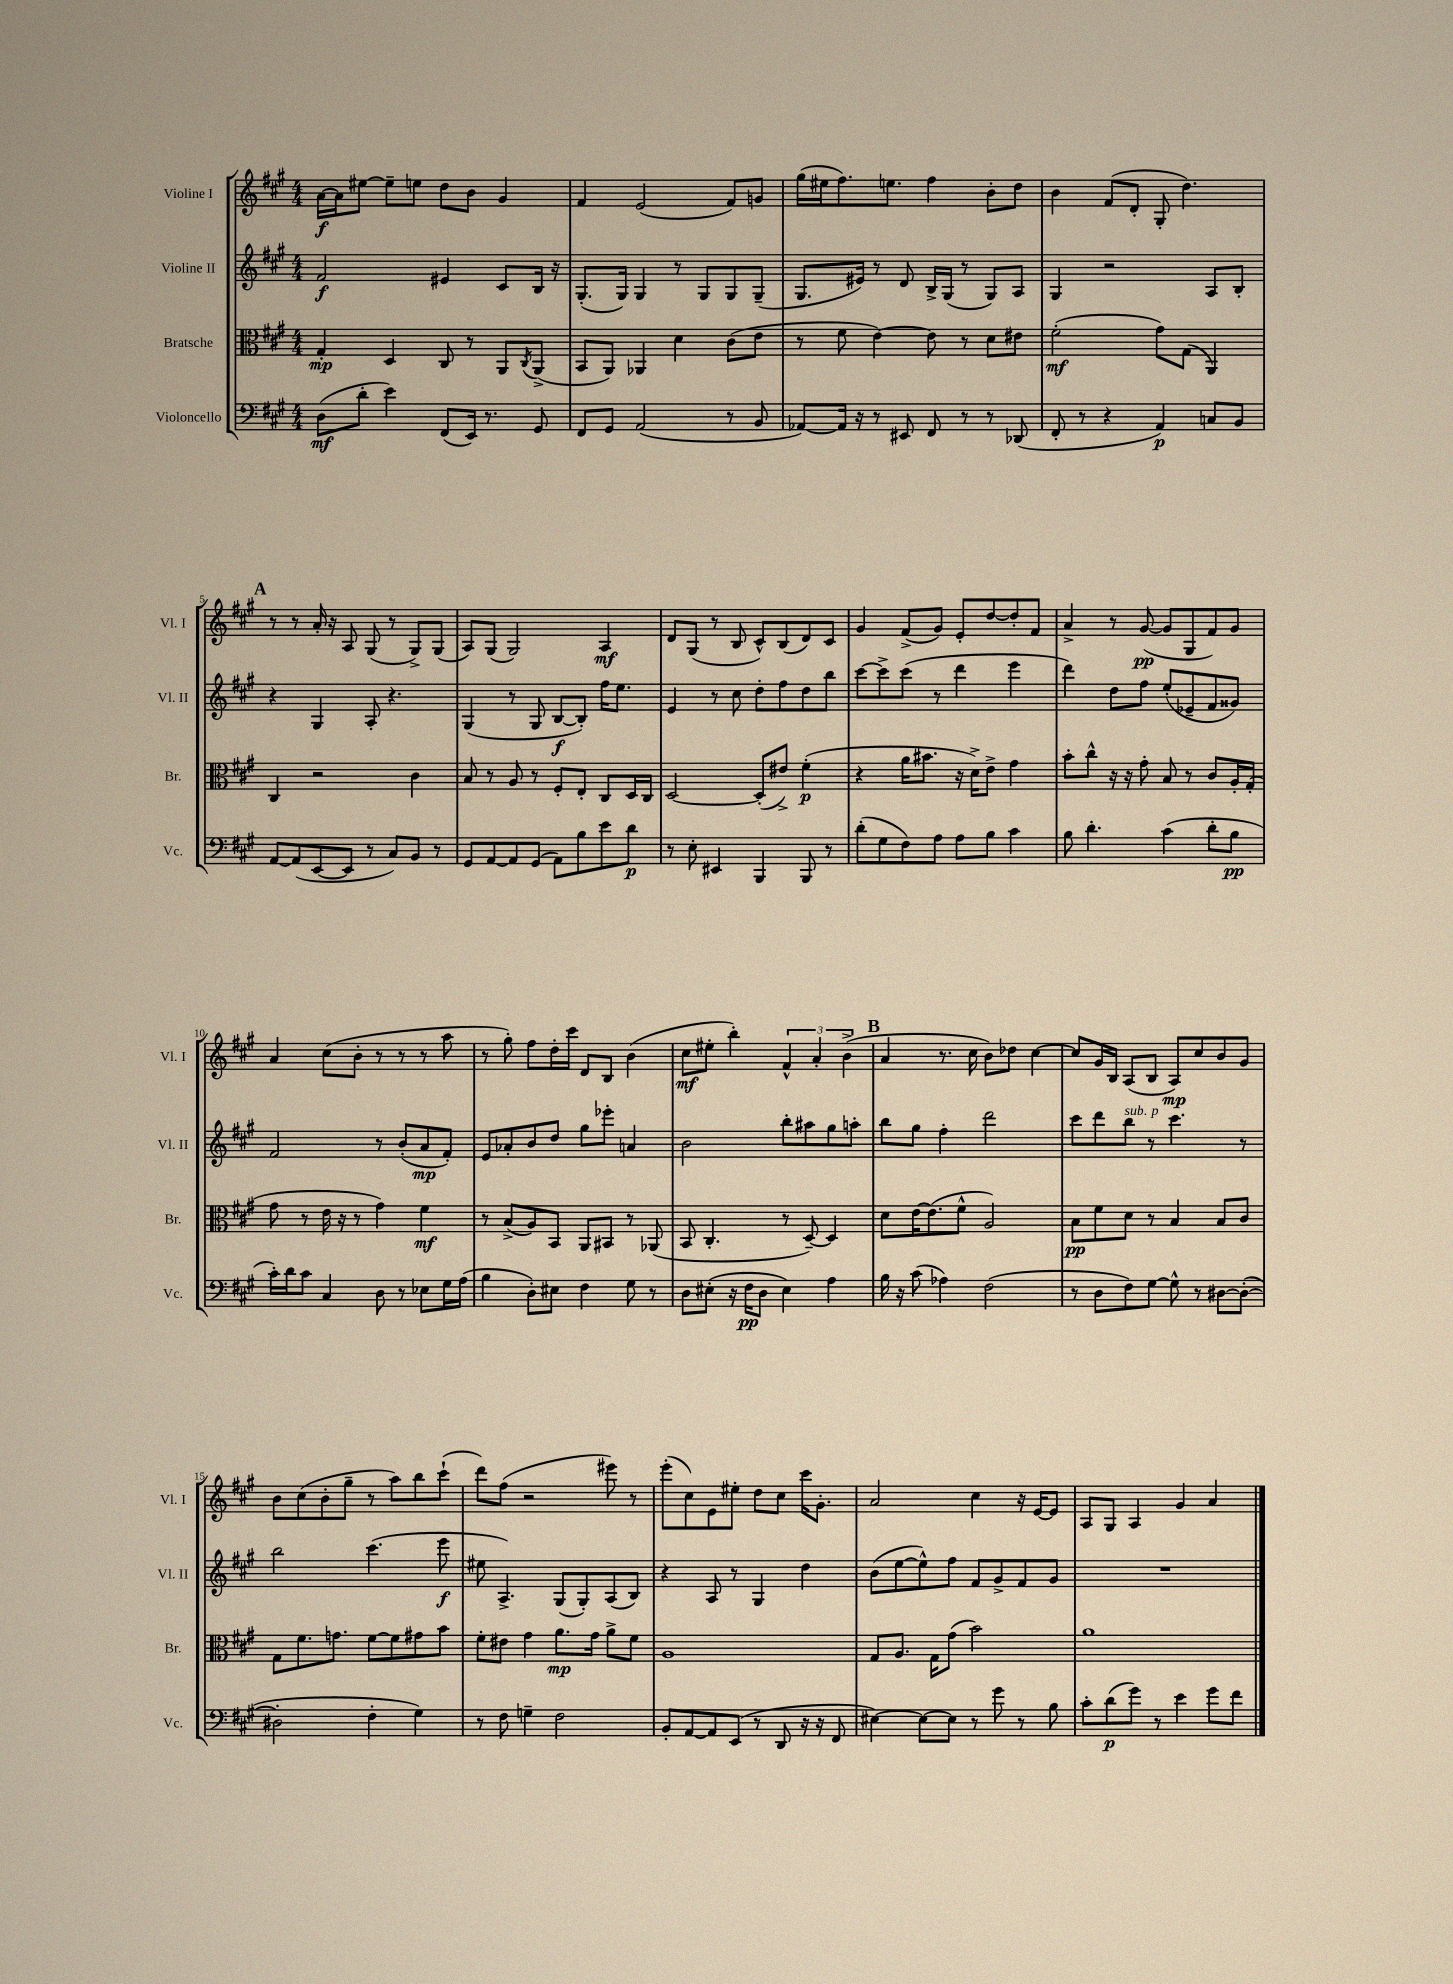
<<
\new StaffGroup <<
\new Staff = "s0" \with { instrumentName = "Violine I" shortInstrumentName = "Vl. I" } {
    \clef treble \key a \major \numericTimeSignature \time 4/4
    a'16~\f a'16 eis''8~ eis''8-- e''8 d''8 b'8 gis'4 |
    fis'4 e'2( fis'8) g'8 |
    gis''16( eis''16 fis''8.) e''8. fis''4 b'8-. d''8 |
    b'4 fis'8( d'8-. gis8-. d''4.) |
    \mark \markup { \bold "A" } r8 r8 a'16-. r16 a8 gis8( r8 gis8->) gis8( |
    a8) gis8( gis2) a4\mf |
    d'8 gis8( r8 b8 cis'8-^) b8( d'8) cis'8 |
    gis'4 fis'8->( gis'8) e'8-. d''8~ d''8-. fis'8 |
    a'4-> r8 gis'8~\pp( gis'8 gis8 fis'8) gis'8 |
    a'4 cis''8( b'8-. r8 r8 r8 a''8 |
    r8 gis''8-.) fis''8 d''16-. cis'''16 d'8 b8 b'4( |
    cis''8\mf eis''8-. b''4-.) \tuplet 3/2 { fis'4-^ a'4-. b'4->( } |
    \mark \markup { \bold "B" } a'4 r8. cis''16 b'8) des''8 cis''4~ |
    cis''8 gis'16 b16 a8( b8 a8\mp) cis''8 b'8 gis'8 |
    b'8 cis''8( b'8-. gis''8-- r8 a''8) b''8 cis'''8-!( |
    d'''8) fis''8( r2 eis'''8) r8 |
    e'''8-.( cis''8) e'8 eis''8-. d''8 cis''8 cis'''16 gis'8.-. |
    a'2 cis''4 r16 e'16~ e'8 |
    a8 gis8 a4 gis'4 a'4 \bar "|." |
}
\new Staff = "s1" \with { instrumentName = "Violine II" shortInstrumentName = "Vl. II" } {
    \clef treble \key a \major \numericTimeSignature \time 4/4
    fis'2\f eis'4 cis'8 b16 r16 |
    gis8.-.( gis16) gis4 r8 gis8 gis8 gis8--( |
    gis8. eis'16) r8 d'8 b16-> gis16( r8 gis8) a8 |
    gis4 r2 a8 b8-. |
    \mark \markup { \bold "A" } r4 gis4 a8-. r4. |
    gis4( r8 gis8 b8~\f b8-.) fis''16 e''8. |
    e'4 r8 cis''8 d''8-. fis''8 d''8 b''8 |
    cis'''8~ cis'''8-> cis'''8( r8 d'''4 e'''4 |
    d'''4) d''8 fis''8 e''8-.( ees'8-- fis'8 gisis'8) |
    fis'2 r8 b'8-.( a'8\mp fis'8-.) |
    e'8 aes'8-. b'8 d''8 gis''8 ees'''8-. a'4 |
    b'2 b''8-. ais''8 gis''8 a''8-. |
    \mark \markup { \bold "B" } b''8 gis''8 fis''4-. d'''2 |
    cis'''8 d'''8 b''8^\markup { \italic "sub. p" } r8 cis'''4. r8 |
    b''2 cis'''4.( e'''8\f |
    eis''8 a4.->) gis8( gis8-.) a8( b8) |
    r4 a8 r8 gis4 d''4 |
    b'8( e''8~ e''8-^) fis''8 fis'8 gis'8-> fis'8 gis'8 |
    R1 \bar "|." |
}
\new Staff = "s2" \with { instrumentName = "Bratsche" shortInstrumentName = "Br." } {
    \clef alto \key a \major \numericTimeSignature \time 4/4
    gis4-.\mp d4 cis8 r8 a,8 \acciaccatura { cis8 } a,8->( |
    b,8 a,8) aes,4 d'4 cis'8( e'8 |
    r8 fis'8 e'4~) e'8 r8 d'8 eis'8 |
    fis'2-.\mf( gis'8) gis8( a,4) |
    \mark \markup { \bold "A" } cis4 r2 cis'4 |
    b8 r8 a8 r8 fis8-. e8-. cis8 d16 cis16 |
    d2~ d8-.( eis'8->) fis'4-.\p( |
    r4 a'16 bis'8. r16 d'16->) e'8-> gis'4 |
    b'8-. cis''8-^ r16 r16 gis'8-. b8 r8 cis'8 a16-. gis16-.( |
    gis'8 r8 e'16 r16 r8 gis'4) fis'4\mf |
    r8 b8->( a8) b,8 a,8 bis,8 r8 aes,8( |
    b,8 cis4.-. r8 d8~--) d4 |
    \mark \markup { \bold "B" } d'8 e'16~ e'8.( fis'8-^ a2) |
    b8\pp fis'8 d'8 r8 b4 b8 cis'8 |
    gis8 fis'8. g'8. fis'8~ fis'8 gis'8 b'8 |
    fis'8-. eis'8 gis'4 a'8.\mp gis'16 a'8-> fis'8 |
    a1 |
    gis8 a8. gis16 gis'8( b'2) |
    a'1 \bar "|." |
}
\new Staff = "s3" \with { instrumentName = "Violoncello" shortInstrumentName = "Vc." } {
    \clef bass \key a \major \numericTimeSignature \time 4/4
    d8\mf( d'8-. e'4) fis,8( e,16) r8. gis,8 |
    fis,8 gis,8 a,2( r8 b,8 |
    aes,8~) aes,16 r16 r8 eis,8 fis,8 r8 r8 des,8( |
    fis,8-. r8 r4 a,4\p) c8 b,8 |
    \mark \markup { \bold "A" } a,8~ a,8( e,8~ e,8 r8 cis8) b,8 r8 |
    gis,8 a,8~ a,8 gis,8( a,8) b8 e'8 d'8\p |
    r8 e8-. eis,4 b,,4 b,,8 r8 |
    d'8-.( gis8 fis8) a8 a8 b8 cis'4 |
    b8 d'4.-. cis'4( d'8-. b8\pp |
    cis'16-.) d'16 cis'8 cis4 d8 r8 ees8 gis16 a16( |
    b4 d8-.) eis8 fis4 gis8 r8 |
    d8 eis8-.( r16 fis16\pp d8 eis4) a4 |
    \mark \markup { \bold "B" } b16 r16 cis'8( aes4) fis2( |
    r8 d8 fis8) gis8~ gis8-^ r8 dis8~ dis8~-.( |
    dis2-. fis4-. gis4) |
    r8 fis8 g4-- fis2 |
    b,8-. a,8~ a,8 e,8( r8 d,8 r16 r16 fis,8 |
    eis4~) eis8~ eis8 r8 gis'8 r8 b8 |
    cis'8-. d'8\p( gis'8) r8 e'4 gis'8 fis'8 \bar "|." |
}
>>
>>
